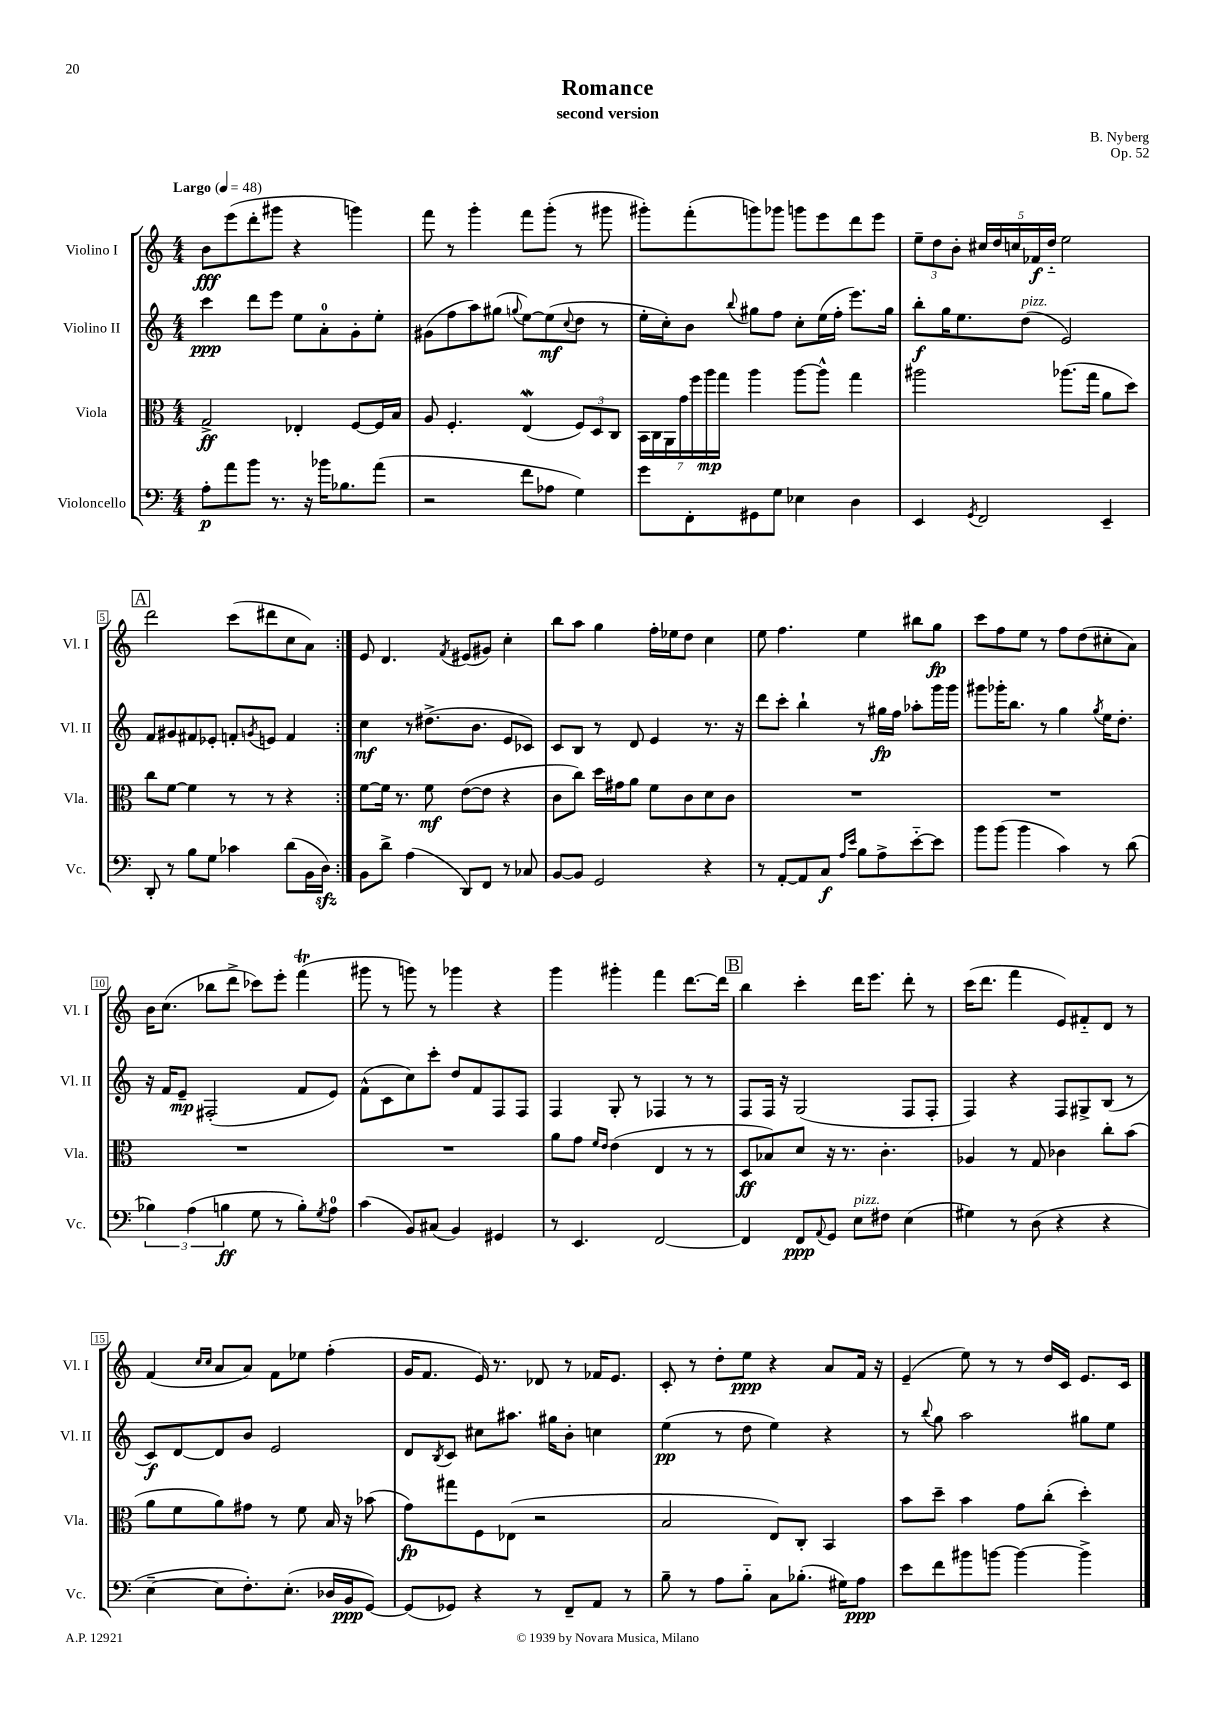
\header { title = "Romance" composer = "B. Nyberg" subtitle = "second version" opus = "Op. 52" }
<<
\new StaffGroup <<
\new Staff = "s0" \with { instrumentName = "Violino I" shortInstrumentName = "Vl. I" } {
    \clef treble \key c \major \numericTimeSignature \time 4/4 \tempo "Largo" 4 = 48
    \repeat volta 2 { b'8\fff e'''8( d'''8-. gis'''8 r4 g'''4) |
    f'''8 r8 g'''4-. f'''8 g'''8-.( r8 gis'''8 |
    gis'''8-.) f'''8-.( g'''8) ges'''8 g'''8 e'''8 d'''8 e'''8 |
    \tuplet 3/2 { e''8-- d''8 b'8-. } \tuplet 5/4 { cis''16 d''16 c''16 fes'16\f d''16-_ } e''2 |
    \mark \markup { \box "A" } d'''2 c'''8( dis'''8 c''8 a'8) | }
    e'8 d'4. \acciaccatura { f'8 } eis'8( gis'8) c''4-. |
    b''8 a''8 g''4 f''16-. ees''16 d''8 c''4 |
    e''8 f''4. e''4 bis''8 g''8\fp |
    c'''8 f''8 e''8 r8 f''8 d''8( cis''8-. a'8) |
    b'16 c''8.( bes''8 d'''8-> ces'''8) e'''8-. f'''4\trill( |
    gis'''8 r8 g'''8) r8 ges'''4 r4 |
    g'''4 gis'''4-. f'''4 d'''8.~ d'''16 |
    \mark \markup { \box "B" } b''4 c'''4-. d'''16 e'''8. d'''8-. r8 |
    c'''16( d'''8. f'''4 e'8) fis'8-_ d'8 r8 |
    f'4( \grace { c''16 c''16 } a'8 a'8) f'8 ees''8 f''4-.( |
    g'16 f'8. e'16) r8. des'8 r8 fes'16 e'8. |
    c'8-. r8 d''8-. e''8\ppp r4 a'8 f'16 r16 |
    e'4--( e''8) r8 r8 d''16 c'16 e'8. c'16 \bar "|." |
}
\new Staff = "s1" \with { instrumentName = "Violino II" shortInstrumentName = "Vl. II" } {
    \clef treble \key c \major \numericTimeSignature \time 4/4
    \repeat volta 2 { c'''4\ppp d'''8 e'''8 e''8 a'8-0-. g'8-. e''8-. |
    gis'8( f''8 a''8) gis''8( \appoggiatura { g''8 } e''8~) e''8\mf( \appoggiatura { c''8 } d''8 r8 |
    e''16-. c''16-.) b'8 \appoggiatura { b''8 } gis''8 f''8 c''8-. e''16( f''16-. e'''8.) gis''16 |
    b''8-.\f g''16 e''8. d''8^\markup { \italic "pizz." }( e'2) |
    \mark \markup { \box "A" } f'8 gis'8 fis'8 ees'8-. f'8-. \acciaccatura { g'8 } e'8 f'4 | }
    c''4\mf r8 dis''8.->( b'8. e'8 ces'8) |
    c'8 b8 r8 d'8 e'4 r8. r16 |
    d'''8 c'''8-. b''4-! r8 gis''16\fp f''16 aes''8-. g'''16 g'''16 |
    gis'''8 ges'''16-. b''8. r8 g''4 \acciaccatura { g''8 } e''16 d''8.-. |
    r16 f'16 e'8--\mp fis2-.( f'8 e'8) |
    f'8-^( c'8 c''8) c'''8-. d''8 f'8 f8 f8 |
    f4 g8-. r8 fes4 r8 r8 |
    \mark \markup { \box "B" } f8 f16 r16 g2( f8 f8-. |
    f4) r4 f8 gis8-> b8( r8 |
    c'8\f) d'8~ d'8 b'8 e'2 |
    d'8 \acciaccatura { b8 } c'8 cis''8 ais''8. gis''16 b'8-. c''4 |
    e''4\pp( r8 d''8 e''4) r4 |
    r8 \appoggiatura { b''8 } g''8 a''2 gis''8 e''8 \bar "|." |
}
\new Staff = "s2" \with { instrumentName = "Viola" shortInstrumentName = "Vla." } {
    \clef alto \key c \major \numericTimeSignature \time 4/4
    \repeat volta 2 { g2->\ff ees4-. f8~ f16 b16 |
    a8 f4.-. e4\mordent( \tuplet 3/2 { f8) d8 c8 } |
    \tuplet 7/4 { b,16 c16 a,16 g'16 f''16 a''16\mp g''16 } a''4 a''8~ a''8-^ g''4 |
    ais''2 aes''8.( g''16 a'8 d''8) |
    \mark \markup { \box "A" } c''8 f'8~ f'4 r8 r8 r4 | }
    f'8~ f'16 r8. f'8\mf e'8~( e'8 r4 |
    c'8 c''8) d''16 gis'16 a'8 f'8 c'8 d'8 c'8 |
    R1 |
    R1 |
    R1 |
    R1 |
    a'8 g'8 \grace { f'16 e'16 } e'4( e4 r8 r8 |
    \mark \markup { \box "B" } d8\ff bes8) d'8 r16 r8. c'4.-. |
    aes4 r8 g8 ces'4 c''8-. b'8( |
    a'8 f'8 a'8) gis'8 r8 f'8 b16 r16 bes'8( |
    g'8\fp) gis''8 f8 ees8( r2 |
    b2 e8) c8-. b,4 |
    b'8 d''8-- b'4 g'8 c''8-.( d''4-.) \bar "|." |
}
\new Staff = "s3" \with { instrumentName = "Violoncello" shortInstrumentName = "Vc." } {
    \clef bass \key c \major \numericTimeSignature \time 4/4
    \repeat volta 2 { a8-.\p a'8 b'8 r8. r16 bes'16 bes8. a'8( |
    r2 f'8 aes8 g4) |
    g'8 f,8-. gis,8 g8 ees4 d4 |
    e,4 \acciaccatura { g,8 } f,2 e,4-- |
    \mark \markup { \box "A" } d,8-. r8 b8 g8 ces'4 d'8( b,16 d16\sfz) | }
    b,8 d'8-> a4( d,8) f,8 r8 ces8 |
    b,8~ b,8 g,2 r4 |
    r8 a,8~-. a,8 c8\f \grace { a16 e'16 } b8 a8-> e'8~-_ e'8 |
    b'8 b'8( b'4 c'4) r8 d'8( |
    \tuplet 3/2 { bes4) a4( b4\ff } g8 r8 b8-.) \acciaccatura { g8 } a8-0 |
    c'4( b,8) cis8( b,4) gis,4 |
    r8 e,4. f,2~ |
    \mark \markup { \box "B" } f,4 f,8\ppp \appoggiatura { a,8 } g,8 e8^\markup { \italic "pizz." } fis8 e4( |
    gis4) r8 d8( r4 r4 |
    e4~-- e8 f8.-.) e8.-.( des16 b,16\ppp g,8~) |
    g,8( ges,8) r4 r8 f,8-- a,8 r8 |
    b8-- r8 a8 b8-_ c8 bes8.-.( gis16) a8\ppp |
    e'8 f'8 bis'8 b'8~ b'4~ b'4-> \bar "|." |
}
>>
>>
\layout { \context { \Score \override BarNumber.stencil = #(make-stencil-boxer 0.1 0.3 ly:text-interface::print) } }
